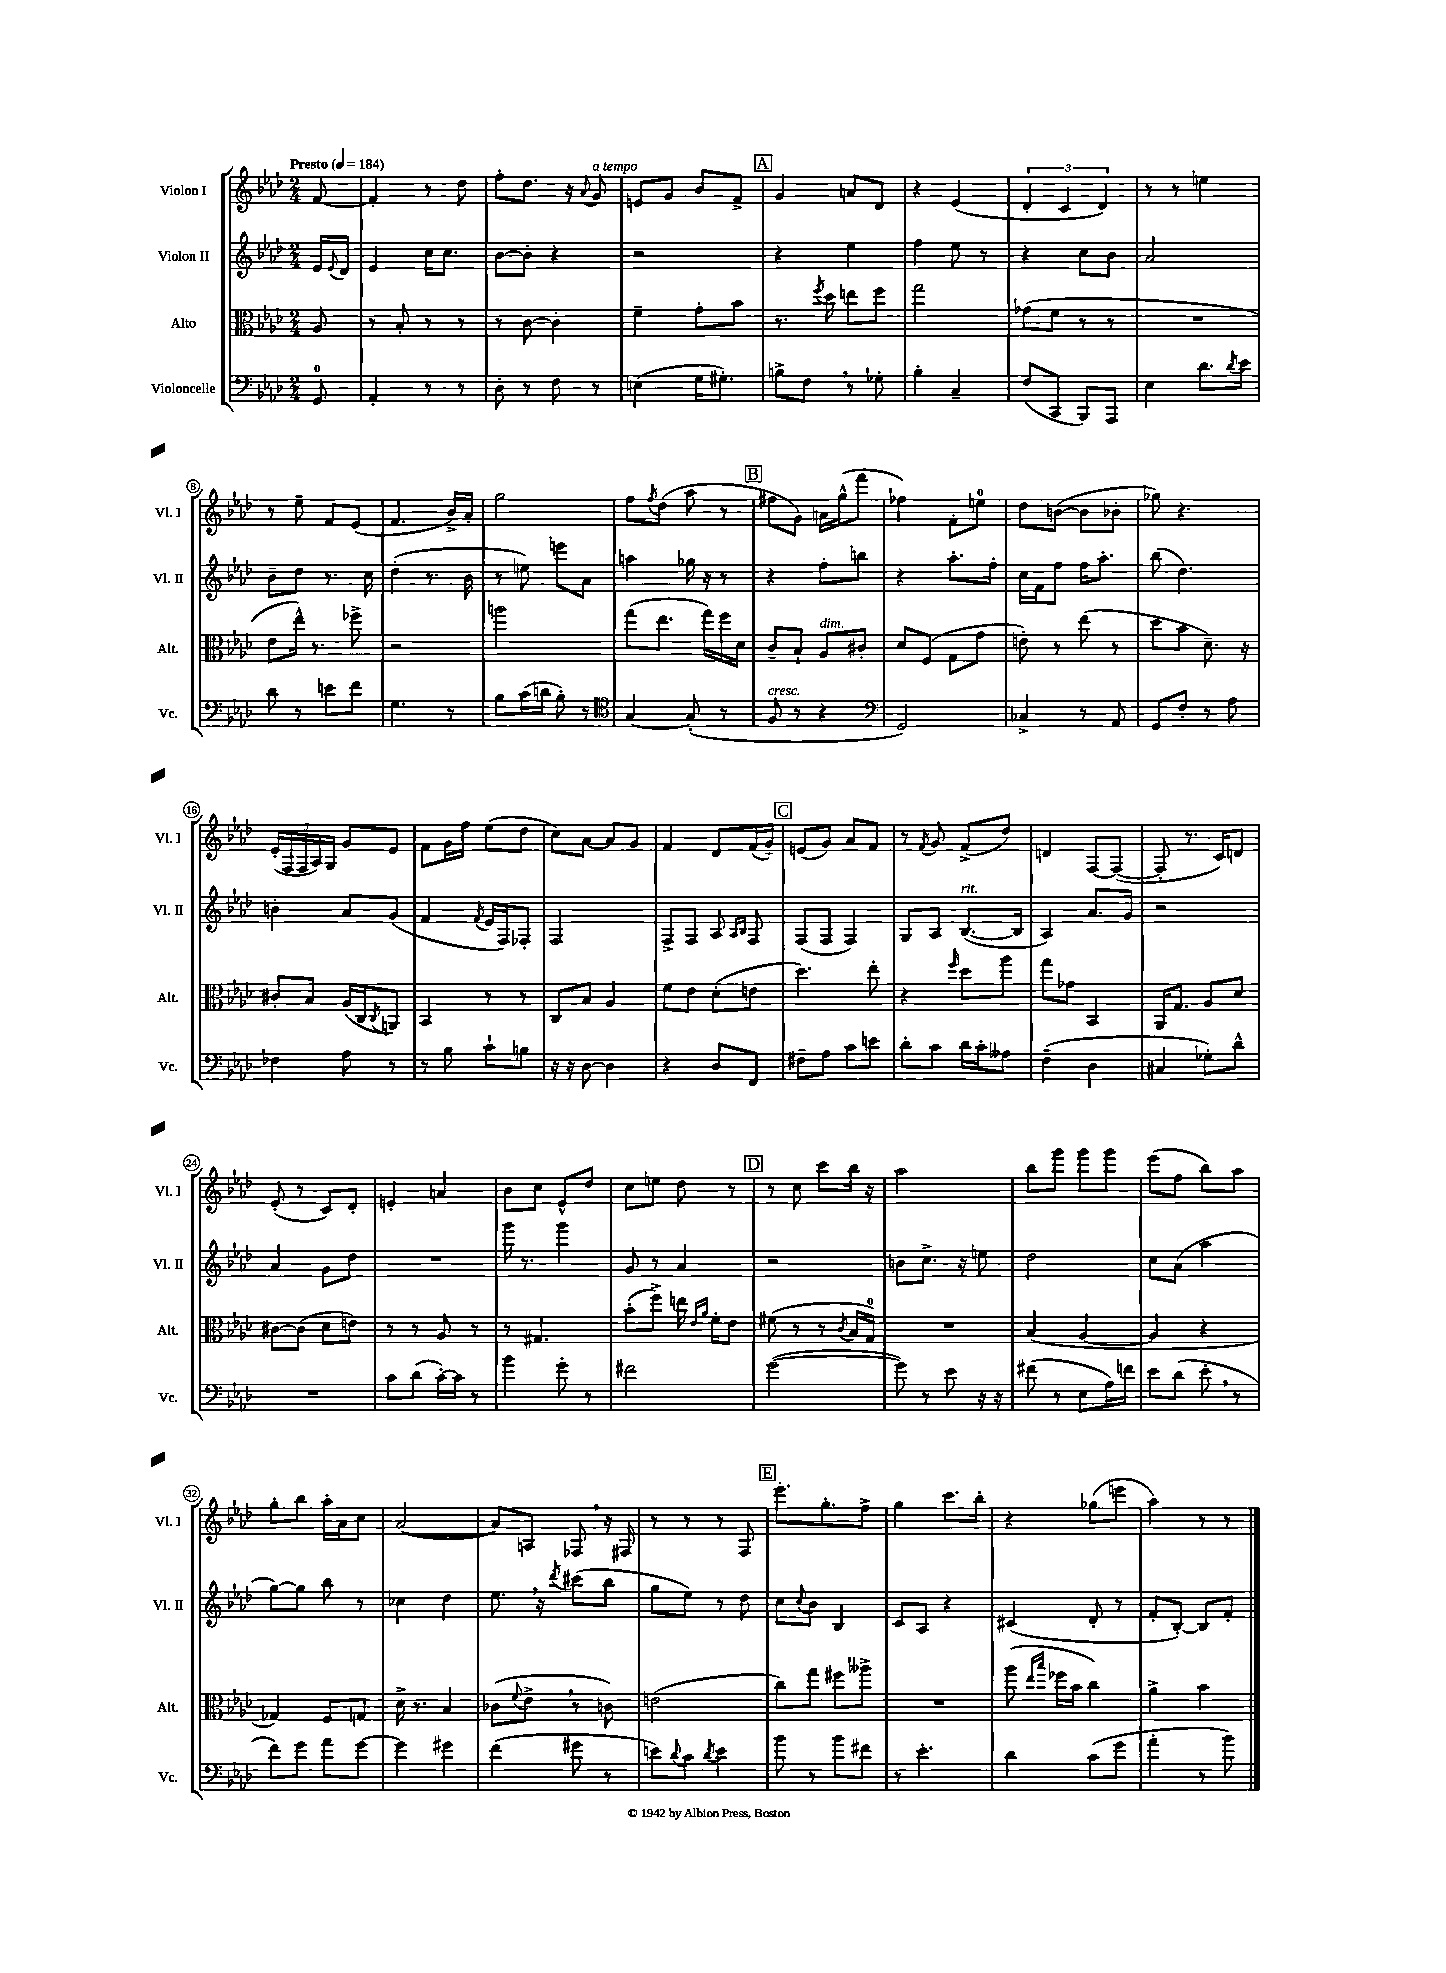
<<
\new StaffGroup <<
\new Staff = "s0" \with { instrumentName = "Violon I" shortInstrumentName = "Vl. I" } {
    \clef treble \key aes \major \numericTimeSignature \time 2/4 \partial 8 \tempo "Presto" 4 = 184
    f'8~ |
    f'4-. r8 des''8 |
    f''8-. des''8. r16 \appoggiatura { aes'8 } g'8^\markup { \italic "a tempo" } |
    e'8 g'8 bes'8 f'8-> |
    \mark \markup { \box "A" } g'4 a'8 des'8 |
    r4 ees'4( |
    \tuplet 3/2 { des'4-. c'4 des'4) } |
    r8 r8 e''4 |
    r8 ees''8-- f'8 ees'8( |
    f'4. bes'16->) aes'16-. |
    g''2 |
    f''8 \acciaccatura { f''8 } des''8( aes''8 r8 |
    \mark \markup { \box "B" } fis''8 g'8) a'16 g''16-^( f'''8 |
    fes''4) f'8-. e''8-0 |
    des''8 b'8~( b'8 bes'8-. |
    ges''8) r4. |
    \tuplet 5/4 { ees'16-.( f16 f16 aes16) g16 } g'8 ees'8 |
    f'8 g'16 f''16 ees''8( des''8 |
    c''8) aes'8~ aes'8 g'8 |
    f'4 des'8 f'16( g'16--) |
    \mark \markup { \box "C" } e'8( g'8) aes'8 f'8 |
    r8 \acciaccatura { f'8 } g'8 f'8->( des''8) |
    d'4 f8~ f8~( |
    f8-. r8. c'16) d'8 |
    ees'8-.( r8 c'8) des'8-. |
    e'4-. a'4 |
    bes'8 c''8 ees'8-^ des''8 |
    c''8 e''8 des''8 r8 |
    \mark \markup { \box "D" } r8 c''8 c'''8 bes''16 r16 |
    aes''2 |
    bes''8 g'''8 g'''8 g'''8 |
    ees'''8( f''8 bes''8) aes''8 |
    g''8-. bes''8 aes''16-. aes'16 c''8 |
    aes'2~( |
    aes'8) a8 fes8 \breathe r16 fis16 |
    r8 r8 r8 f8 |
    \mark \markup { \box "E" } ees'''8.-. g''8.-. f''8-> |
    g''4 c'''8. bes''16-. |
    r4 ges''8( e'''8 |
    aes''4) r8 r8 \bar "|." |
}
\new Staff = "s1" \with { instrumentName = "Violon II" shortInstrumentName = "Vl. II" } {
    \clef treble \key aes \major \numericTimeSignature \time 2/4 \partial 8
    ees'16 \appoggiatura { ees'8 } des'16 |
    ees'4 c''16 c''8. |
    bes'8~ bes'8-. r4 |
    r2 |
    \mark \markup { \box "A" } r4 ees''4 |
    f''4 ees''8 r8 |
    r4 c''8 bes'8 |
    aes'2 |
    bes'8-- des''8 r8. c''16 |
    des''4-.( r8. bes'16 |
    r8 e''8) e'''8 aes'8 |
    a''4 ges''16 r16 r8 |
    \mark \markup { \box "B" } r4 f''8-. b''8 |
    r4 aes''8.-. f''16-. |
    c''16 f'16 f''8 f''16 aes''8.-. |
    bes''8( des''4.) |
    b'4-. aes'8 g'8( |
    f'4 \acciaccatura { f'8 } ees'16 f16) fes8-. |
    f2 |
    f8-> f8 aes8 \grace { aes16 bes16 } f8 |
    \mark \markup { \box "C" } f8( f8 f4) |
    g8 aes8 bes8.~^\markup { \italic "rit." }( bes16 |
    aes4) aes'8. g'16 |
    r2 |
    aes'4 g'8 des''8 |
    R2 |
    g'''16 r8. g'''4 |
    g'8 r8 aes'4 |
    \mark \markup { \box "D" } r2 |
    b'8 c''8.-> r16 e''8 |
    des''2 |
    c''8 aes'8( aes''4 |
    g''8~) g''8 bes''8 r8 |
    ces''4 des''4 |
    ees''8. \breathe r16 \acciaccatura { des'''8 } cis'''8( bes''8 |
    g''8 ees''8) r8 des''8 |
    \mark \markup { \box "E" } c''8 \appoggiatura { c''8 } bes'8 bes4 |
    c'8 aes8 r4 |
    cis'4( des'8-. r8 |
    f'8-. bes8~-.) bes8 f'8-. \bar "|." |
}
\new Staff = "s2" \with { instrumentName = "Alto" shortInstrumentName = "Alt." } {
    \clef alto \key aes \major \numericTimeSignature \time 2/4 \partial 8
    aes8 |
    r8 bes8-. r8 r8 |
    r8 c'8~ c'4-. |
    f'4-- g'8-. bes'8 |
    \mark \markup { \box "A" } r8. \acciaccatura { f''8 } des''16 e''8 f''8 |
    g''2 |
    ges'8( f'8 r8 r8 |
    R2 |
    ees'8 ees''16-^) r8. fes''8-> |
    r2 |
    a''2 |
    g''8( ees''8. g''16) f''16 des'16 |
    \mark \markup { \box "B" } c'8-- bes8-! aes8^\markup { \italic "dim." } cis'8-. |
    des'8 f8( g8 g'8 |
    e'8-.) r8 ees''8( r8 |
    des''8 bes'8 des'8.--) r16 |
    cis'8-. bes8 aes16( c16 \acciaccatura { c8 } a,8) |
    bes,4 r8 r8 |
    c8 bes8 aes4 |
    f'8 ees'8 des'8-.( e'8 |
    \mark \markup { \box "C" } des''4.) ees''8-. |
    r4 \grace { f''16 } des''8 aes''8 |
    g''8 ges'8 bes,4 |
    aes,16 g8. aes8 des'8 |
    cis'8~ cis'8( des'8 e'8) |
    r8 r8 aes8 r8 |
    r8 gis4. |
    bes'8-.( f''8->) e''16 \grace { ees'16 aes'16 } f'16-. ees'8 |
    \mark \markup { \box "D" } fis'8( r8 r8 \acciaccatura { c'8 } bes16 g16-0) |
    R2 |
    bes4( aes4~ |
    aes4 r4 |
    ges4) f8 g8 |
    des'16-> r8. bes4 |
    ces'8( \appoggiatura { f'8 } ees'8-> \breathe r8 c'8) |
    e'2( |
    \mark \markup { \box "E" } c''8) g''8 fis''8 aeses''8-> |
    R2 |
    aes''8( \grace { ees''16 bes''16 } fes''16 bes'16 c''4) |
    aes'4-> bes'4 \bar "|." |
}
\new Staff = "s3" \with { instrumentName = "Violoncelle" shortInstrumentName = "Vc." } {
    \clef bass \key aes \major \numericTimeSignature \time 2/4 \partial 8
    g,8-0 |
    aes,4-. r8 r8 |
    des8-. r8 f8 r8 |
    e4( g16 gis8.-.) |
    \mark \markup { \box "A" } b8-> f8 \breathe r8 ges8-. |
    bes4-. c4-- |
    f8( c,8 bes,,8) aes,,8 |
    ees4 des'8. \acciaccatura { des'8 } ees'16 |
    des'8 r8 e'8 f'8 |
    g4. r8 |
    bes8 c'16( d'16 bes8-.) r8 |
    \clef tenor g4~ g8-.( r8 |
    \mark \markup { \box "B" } f8^\markup { \italic "cresc." } r8 r4 |
    \clef bass g,2) |
    ces4-> r8 aes,8 |
    g,8 f8-. r8 aes8 |
    fes4 aes8 r8 |
    r8 bes8 c'8-! b8 |
    r16 r16 des8~ des4 |
    r4 des8 f,8 |
    \mark \markup { \box "C" } fis8-- aes8 c'8 e'8 |
    des'8-. c'8 des'16 c'16-. aeses8 |
    f4--( des4 |
    cis4 ges8-.) des'8-^ |
    R2 |
    c'8 des'8( c'16~-.) c'16 r8 |
    bes'4 g'8-. r8 |
    fis'2 |
    \mark \markup { \box "D" } g'2~( |
    g'8) r8 ees'8 r16 r16 |
    fis'8( r8 ees8 aes16) f'16 |
    ees'8 des'8( ees'8-. \breathe r8 |
    f'8) g'8 aes'8 g'8~ |
    g'4 gis'4 |
    f'4( gis'8 r8 |
    e'8) \appoggiatura { des'8 } c'8 \acciaccatura { des'8 } e'4 |
    \mark \markup { \box "E" } bes'8 r8 bes'8 fis'8 |
    r8 ees'4.-. |
    des'4 c'8( g'8 |
    aes'4-. r8 bes'8) \bar "|." |
}
>>
>>
\layout { \context { \Score \override BarNumber.stencil = #(make-stencil-circler 0.1 0.3 ly:text-interface::print) } }
